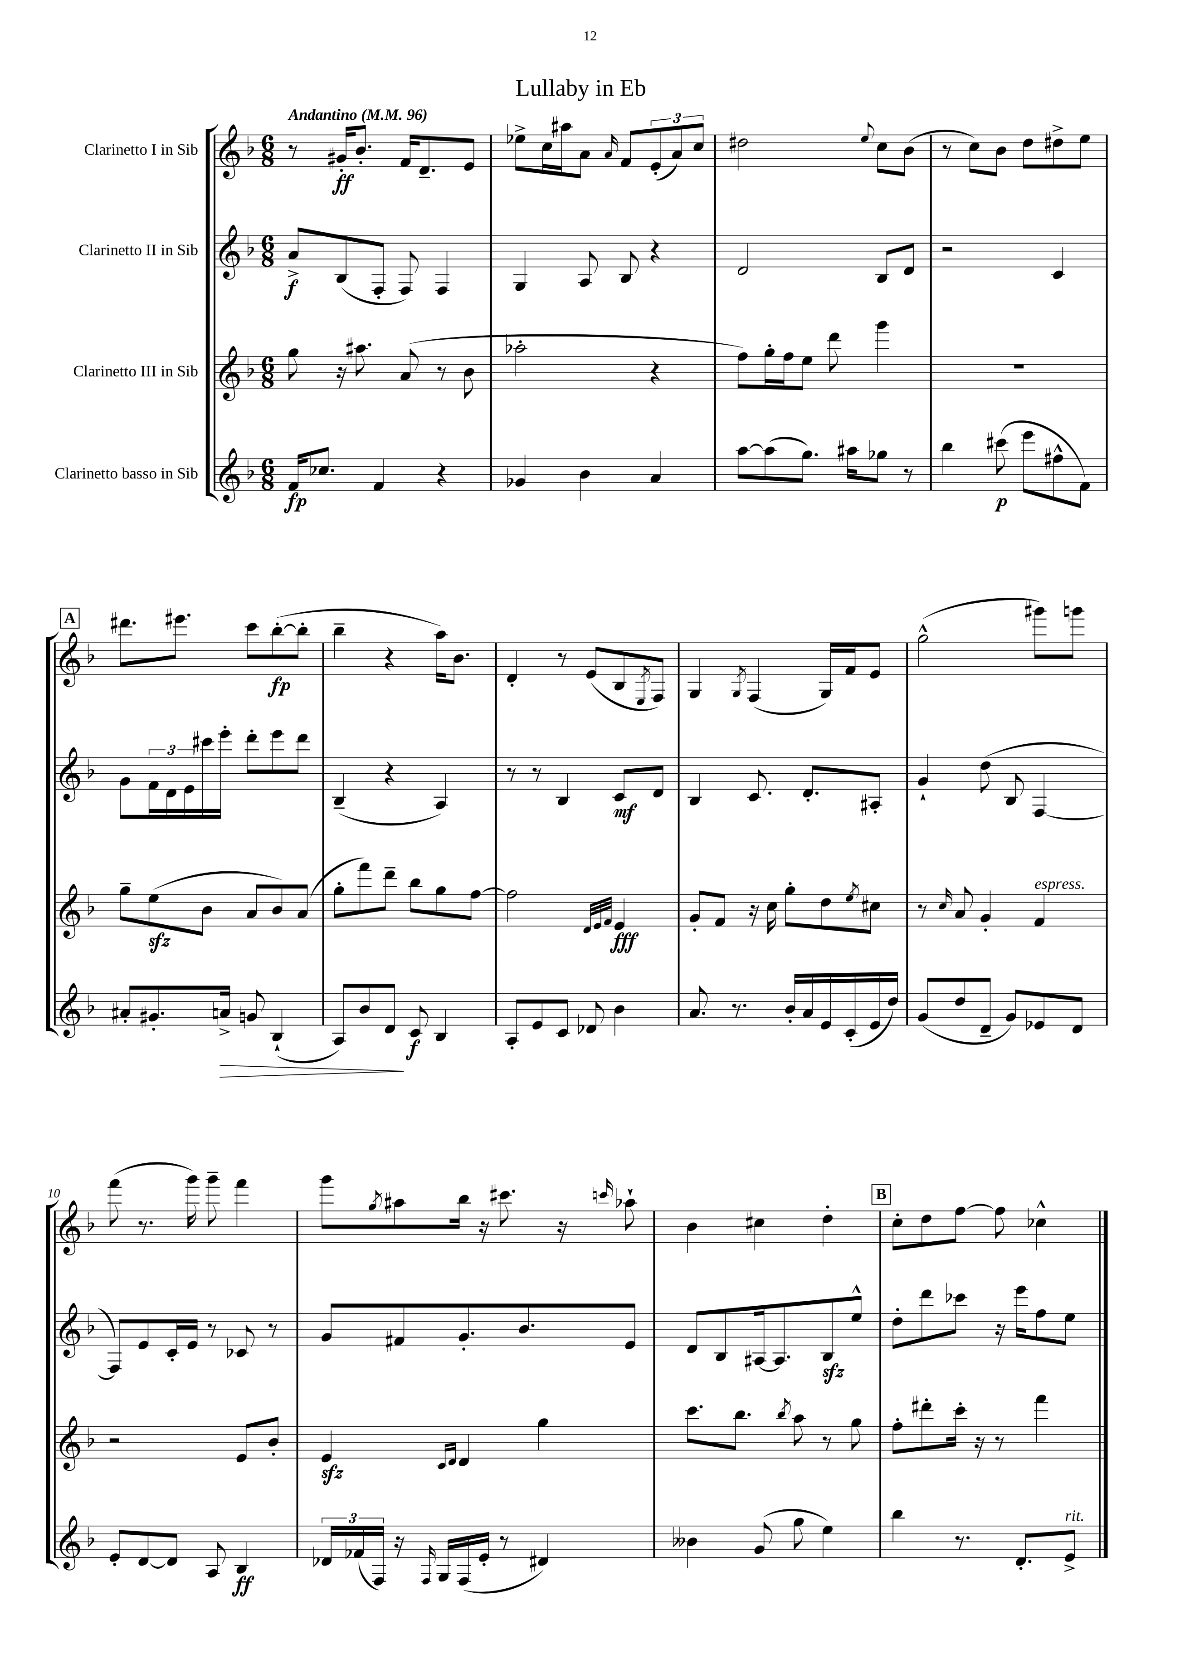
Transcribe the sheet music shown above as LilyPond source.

\header { title = "Lullaby in Eb" }
<<
\new StaffGroup <<
\new Staff = "s0" \with { instrumentName = "Clarinetto I in Sib" } {
    \clef treble \key f \major \numericTimeSignature \time 6/8 \tempo "Andantino" 4 = 96
    r8 gis'16-.\ff bes'8.-. f'16 d'8.-- e'8 |
    ees''8-> c''16 ais''16 a'8 \grace { a'16 } f'8 \tuplet 3/2 { e'8-.( a'8) c''8 } |
    dis''2 \appoggiatura { e''8 } c''8 bes'8( |
    r8 c''8) bes'8 d''8 dis''8-> e''8 |
    \mark \markup { \box "A" } dis'''8. eis'''8. c'''8 bes''8~-.\fp( bes''8-. |
    bes''4-- r4 a''16) bes'8. |
    d'4-. r8 e'8( bes8 \acciaccatura { e8 } f8) |
    g4 \acciaccatura { g8 } f4( g16) f'16 e'8 |
    g''2-^( gis'''8) g'''8 |
    f'''8( r8. g'''16) g'''8-- f'''4 |
    g'''8 \acciaccatura { g''8 } ais''8 bes''16 r16 cis'''8. r16 \grace { c'''16 } aes''8-! |
    bes'4 cis''4 d''4-. |
    \mark \markup { \box "B" } c''8-. d''8 f''8~ f''8 ces''4-^ \bar "|." |
}
\new Staff = "s1" \with { instrumentName = "Clarinetto II in Sib" } {
    \clef treble \key f \major \numericTimeSignature \time 6/8
    a'8->\f bes8( f8-. f8) f4 |
    g4 a8 bes8 r4 |
    d'2 bes8 d'8 |
    r2 c'4 |
    \mark \markup { \box "A" } g'8 \tuplet 3/2 { f'16 d'16 e'16 } cis'''16 e'''16-. d'''8-. e'''8 d'''8 |
    bes4--( r4 a4) |
    r8 r8 bes4 c'8\mf d'8 |
    bes4 c'8. d'8.-. ais8-. |
    g'4-! d''8( bes8 f4~ |
    f8) e'8 c'16-. e'16 r8 ces'8 r8 |
    g'8 fis'8 g'8.-. bes'8. e'8 |
    d'8 bes8 ais16~ ais8. bes8\sfz e''8-^ |
    \mark \markup { \box "B" } d''8-. d'''8 ces'''8 r16 e'''16 f''8 e''8 \bar "|." |
}
\new Staff = "s2" \with { instrumentName = "Clarinetto III in Sib" } {
    \clef treble \key f \major \numericTimeSignature \time 6/8
    g''8 r16 ais''8. a'8( r8 bes'8 |
    aes''2-. r4 |
    f''8) g''16-. f''16 e''8 d'''8 g'''4 |
    R2. |
    \mark \markup { \box "A" } g''8-- e''8\sfz( bes'8 a'8 bes'8) a'8( |
    g''8-. f'''8) d'''8-- bes''8 g''8 f''8~ |
    f''2 \grace { d'32 e'32 f'32 } e'4\fff |
    g'8-. f'8 r16 c''16 g''8-. d''8 \acciaccatura { e''8 } cis''8 |
    r8 \grace { c''16 } a'8 g'4-. f'4^\markup { \italic "espress." } |
    r2 e'8 bes'8-. |
    e'4\sfz \grace { c'16 d'16 } d'4 g''4 |
    c'''8. bes''8. \acciaccatura { bes''8 } a''8 r8 g''8 |
    \mark \markup { \box "B" } f''8-. dis'''8-. c'''16-. r16 r8 f'''4 \bar "|." |
}
\new Staff = "s3" \with { instrumentName = "Clarinetto basso in Sib" } {
    \clef treble \key f \major \numericTimeSignature \time 6/8
    f'16\fp ces''8. f'4 r4 |
    ges'4 bes'4 a'4 |
    a''8~ a''8( g''8.) ais''16 ges''8 r8 |
    bes''4 cis'''8\p( e'''8 fis''8-^ f'8) |
    \mark \markup { \box "A" } ais'8-. gis'8.-. a'16->\> g'8 bes4-!( |
    a8) bes'8 d'8\! c'8\f bes4 |
    a8-. e'8 c'8 des'8 bes'4 |
    a'8. r8. bes'16-. a'16 e'16 c'16-.( e'16 d''16) |
    g'8( d''8 d'8-- g'8) ees'8 d'8 |
    e'8-. d'8~ d'8 a8 bes4\ff |
    \tuplet 3/2 { des'16 fes'16( f16) } r16 \grace { f16 } g16 f16( e'16-. r8 dis'4) |
    beses'4 g'8( g''8 e''4) |
    \mark \markup { \box "B" } bes''4 r8. d'8.-. e'8->^\markup { \italic "rit." } \bar "|." |
}
>>
>>
